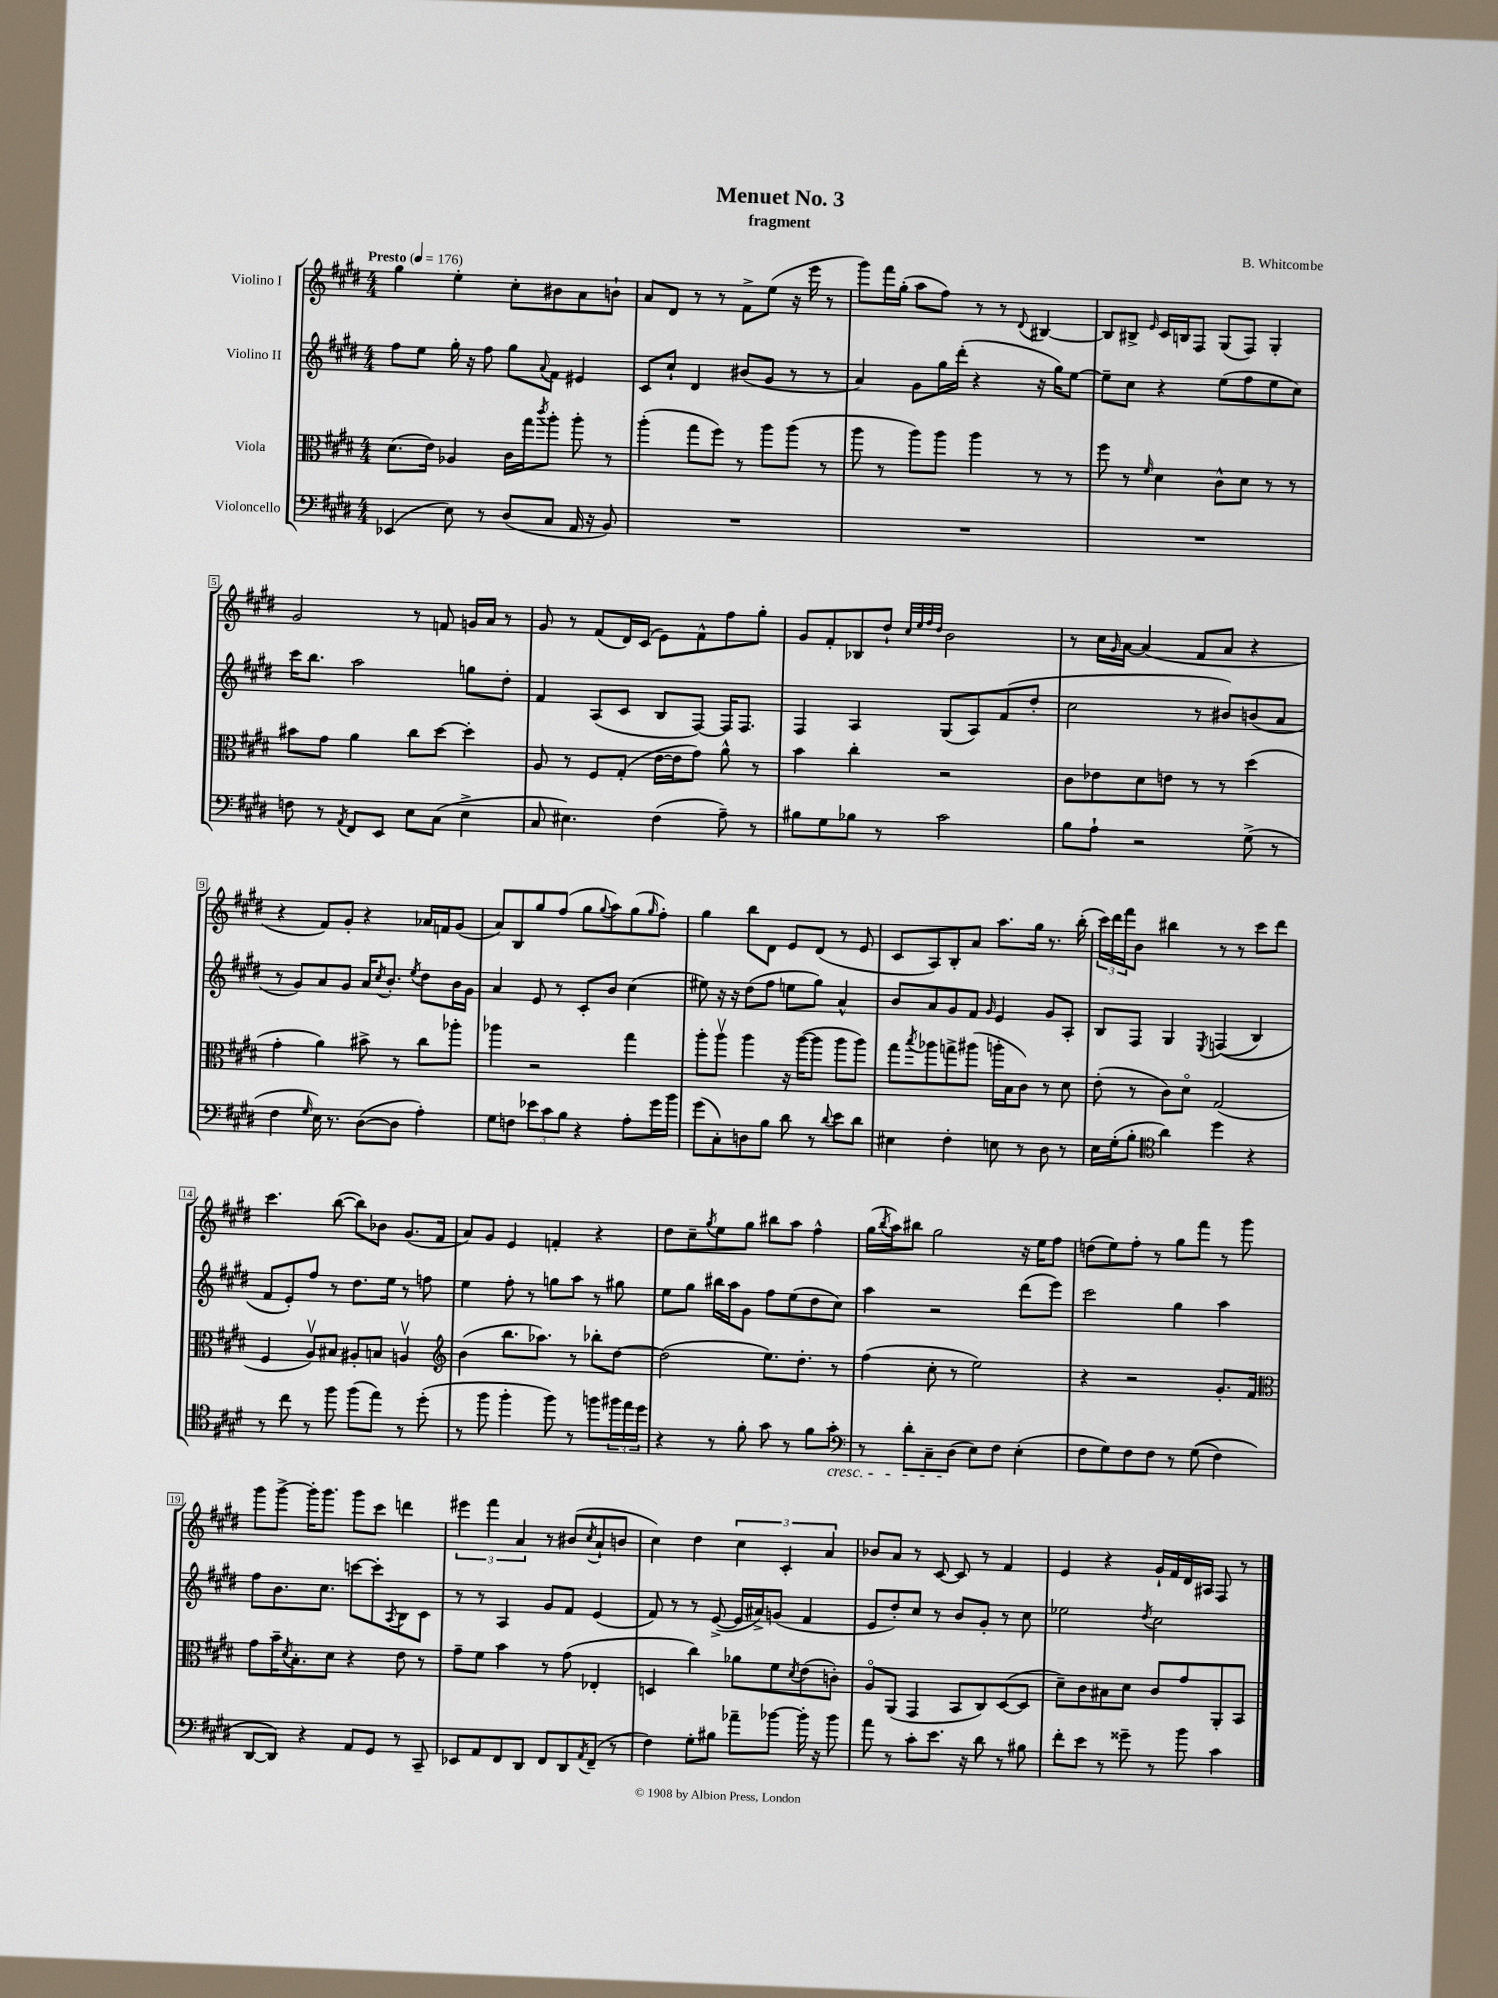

**kern	**kern	**kern	**kern
*part4	*part3	*part2	*part1
*staff4	*staff3	*staff2	*staff1
*I"Violoncello	*I"Viola	*I"Violino II	*I"Violino I
*clefF4	*clefC3	*clefG2	*clefG2
*k[f#c#g#d#]	*k[f#c#g#d#]	*k[f#c#g#d#]	*k[f#c#g#d#]
*M4/4	*M4/4	*M4/4	*M4/4
*MM176	*MM176	*MM176	*MM176
=1	=1	=1	=1
!	!	!	!LO:TX:a:B:t=Presto
(4EE-X/	(8.d#\L	8ff#\L	4gg#\
.	.	8ee\J	.
.	16e\Jk)	.	.
8E\)	4A-X/	16gg#'\	4ee'\
.	.	16r	.
8r	.	8ff#\	.
(8D#/L	16c#\LL	8gg#\L	8cc#'\L
.	16gg#\J	.	.
.	8qccc#/	8qqa/	.
8C#/J	8aa'\J	8f#\J	8b#X\
16AA/	8aa'\	4e#X/	8a\
16r	.	.	.
8BB/)	8r	.	8bn`\J
=2	=2	=2	=2
1r	(4aa'\	8c#/L	8a/L
.	.	8cc#`/J	8d#/J
.	8gg#\L	4d#/	8r
.	8ff#\J)	.	8r
.	8r	(8b#X/L	8f#^\L
.	8aa\L	8g#/J	(8ee\J
.	(8aa\J	8r	16r
.	.	.	16eee\
.	8r	8r	8r
=3	=3	=3	=3
1r	8aa\	4a/)	8ggg#\L)
.	8r	.	16fff#\L
.	.	.	(16gg#'\JJ
.	8aa\L)	8g#\L	8aa\L
.	8aa\J	16gg#\L	8ff#\J)
.	.	(16ddd#'\JJ	.
.	4aa\	4r	8r
.	.	.	8r
.	.	.	8qqd#/
.	8r	16r	[4B#X/
.	.	16gg#\KL)	.
.	8r	[8ee\J	.
=4	=4	=4	=4
1r	8ff#\	8ee~\L]	8B#/L]
.	8r	8cc#\J	8B#X^/J
.	16qqf#/	.	16qqe/
.	4d#\	4r	16c#/LL
.	.	.	16Bn/J
.	.	.	8F#/J
.	8c#^^\L	(8ee\L	(8G#/L
.	8d#\J	8ff#\	8F#/J)
.	8r	8ee\	4G#'/
.	8r	8cc#\J)	.
!!LO:LB:g=z
=5	=5	=5	=5
8Fn\	8b#X\L	16ccc#\KL	2g#/
.	.	8.bb\J	.
8r	8g#\J	.	.
8qAA/	.	.	.
8FF#/L	4a\	2aa\	.
8EE/J	.	.	.
8E\L	8cc#\L	.	8r
(8C#\J	[8dd#\J	.	8fn/
4E^\	4dd#'\]	8ggn\L	16gn/LL
.	.	.	16a/JJ
.	.	8dd#'\J	8r
=6	=6	=6	=6
8C#/	8A/	4f#/	8g#/
4.E#X\)	8r	.	8r
.	8F#/L	(8A/L	(8f#/L
.	(8G#'/J	8c#/J	16d#/L)
.	.	.	(16c#/JJ
(4F#\	[16e\LL	8B/L	8e\L)
.	16e\J]	.	.
.	8g#\J)	[8F#/J)	8f#^^\
8A~\)	8a^^\	16F#/KL]	8ff#\
.	.	8.F#/J	.
8r	8r	.	8gg#'\J
=7	=7	=7	=7
8B#X\L	4b\	4F#/	8g#/L
8G#\	.	.	8f#'/
8B-X\J	4cc#'\	4A/	8B-X/
8r	.	.	8dd#`/J
.	.	.	32qqcc#/LLL
.	.	.	32qqee/
.	.	.	32qqff#/
.	.	.	32qqdd#/JJJ
2c#\	2r	(8G#/L	2b\
.	.	8A/)	.
.	.	(8f#/	.
.	.	8dd#'/J	.
=8	=8	=8	=8
8B\L	8c#\L	2cc#\	8r
8A`\J	8e-X\	.	16cc#\LL
.	.	.	16qqg#/
.	.	.	[16a\JJ
2r	8d#\	.	(4a/]
.	8en\J	.	.
.	8r	8r	8f#/L
.	8r	8b#X/L)	8a/J
(8G#^\	(4dd#\	(8bn/	4r
8r	.	8a/J	.
!!LO:LB:g=z
=9	=9	=9	=9
4F#\	4g#'\	8r	4r
.	.	8g#/L)	.
16qqG#/	.	.	.
16E\)	4a\)	8a/	8f#/L)
8.r	.	.	.
.	.	8g#/J	8g#'/J
([8D#\L	8b#X^\	16a/KL	4r
.	.	8qcc#/	.
.	.	8.b'/J	.
8D#\J]	8r	.	.
.	.	8qee/	.
4A'\)	8cc#\L	8dd#\L	16a-X/LL
.	.	.	16fn/J
.	8aa-X'\J	16b\L	(8g#/J
.	.	16g#\JJ	.
=10	=10	=10	=10
8G#\L	4aa-X\	4a/	8a/L)
8Fn\J	.	.	8B/
12e-X\L	2r	8e/	8gg#/
12c#\	.	.	.
.	.	8r	(8ff#/J
12B\J	.	.	.
4r	.	8c#'/L	8gg#\L
.	.	.	8qqgg#/
.	.	8b/J	8aa\)
8A'\L	4gg#\	(4cc#\	(8gg#\
.	.	.	16qqgg#/
16g#\L	.	.	8ff#'\J)
16b\JJ	.	.	.
=11	=11	=11	=11
(8g#\L	8aa'\L	8ee#X\)	4gg#\
8C#'\)	8aav\J	16r	.
.	.	16r	.
8Dn\	4aa\	(8dd#\L	8bb\L
8B\J	.	8ff#\J	8d#\J
8d#\	16r	8een\L	8e/L
.	([16aa\KL	.	.
8r	8aa\J]	8gg#\J)	(8d#/J
8qqd#/	.	.	.
8e\L	8aa\L	4a^^/	8r
8d#\J	8aa\J)	.	8e/
=12	=12	=12	=12
4E#X\	8gg#\L	8b/L	8c#/L
.	8qbb/	.	.
.	8aa-X\	8a/	8A/)
4F#'\	8ggn^\	8g#/	8B'/
.	(8aa#X\J	8f#/J	8a/J
.	.	16qqg#/	.
8En\	16aan'\LL	4e/	8.aa\L
.	16B\J	.	.
8r	8c#\J)	.	.
.	.	.	16gg#\Jk
8D#\	8r	8g#/L	8.r
8r	8d#\	8A'/J	.
.	.	.	(16bb'\
=13	=13	=13	=13
16E\LL	(8e'\	8B/L	24ccc#\LL)
.	.	.	24ddd#\
(16G#'\J	.	.	.
.	.	.	24fff#\J
8B'\J	8r	8F#/J	8b\J
*clefC4	*	*	*
4a\)	8c#\L)	4G#/	4bb#X\
.	8d#\J	.	.
.	.	8qE/	.
4dd#\	(2G#/	((4Fn/	8r
.	.	.	8r
4r	.	4B/)	8ccc#\L
.	.	.	8ddd#\J
!!LO:LB:g=z
=14	=14	=14	=14
8r	4F#/	8f#/L	4.ccc#\
8cc#\	.	8e'/)	.
8r	8Av/L)	8ff#/J	.
8ff#\	8B#X/J	8r	([8bb\
(8ff#\L	8A#X'/L	8.dd#\L	8bb\L])
8ee\J)	8Bn/J	.	8b-X\J
.	.	16ee\Jk	.
8r	4Anv/	8r	(8.g#/L
(8dd#'\	.	8ffn\	.
.	.	.	16f#/Jk
=15	=15	=15	=15
*	*clefG2	*	*
8r	(4b\	4ee\	8a/L)
8ff#\	.	.	8g#/J
4ff#'\	8.bb\L	8ff#'\	4e/
.	.	8r	.
.	8.aa-X\J)	.	.
8ff#\)	.	8ggn\L	4fn'/
8r	8r	8aa\J	.
8ffn\L	8bb-X'\L	8r	4r
24ff#X\L	[8dd#\J	8gg#X\	.
24ee\	.	.	.
24dd#\JJ	.	.	.
=16	=16	=16	=16
4r	(2dd#\]	8ee\L	8dd#\L
.	.	8gg#\J	8cc#~\
.	.	.	8qgg#/
8r	.	16bb#X\LL	8ee\
.	.	16aa\J	.
8f#'\	.	8g#\J	8gg#\J
8g#\	8.ee\L)	8ff#\L	8bb#X\L
8r	.	(8ee\	8aa\J
.	8.dd#'\J	.	.
8f#\L	.	8dd#\	4ff#^^\
!LO:TX:b:i:t=cresc.	!	!	!
8g#'\J	8r	8cc#\J)	.
=17	=17	=17	=17
*clefF4	*	*	*
8r	(4ff#\	4aa\	(16gg#\LL
.	.	.	8qbb/
.	.	.	16aa\J)
8d#'\L	.	.	8bb#X\J
8C#~\	8cc#'\	2r	2gg#\
(8D#\J	8r	.	.
8E\L)	2ee\)	.	.
8F#\J	.	.	.
(4E'\	.	(8ddd#\L	16r
.	.	.	16ee\KL
.	.	8eee\J)	8ff#\J
=18	=18	=18	=18
8F#\L	4r	2ccc#\	(8ddn\L
8G#\)	.	.	8ee\)
8F#\	2r	.	8ff#'\J
8F#\J	.	.	8r
8r	.	4gg#\	8gg#\L
((8G#\	.	.	8fff#\J
4F#\)	8.g#'/L	4aa\	8r
.	.	.	8ggg#\
.	16f#/Jk	.	.
!!LO:LB:g=z
=19	=19	=19	=19
*	*clefC3	*	*
[8DD#/L	8g#\L	8ff#\L	8ggg#\L
8DD#/J])	16b~\K	8.b\	[8ggg#^\J
.	8qd#/	.	.
.	8.B'\	.	.
4r	.	.	16ggg#'\KL]
.	.	8.cc#\J	8.ggg#\J
.	8d#\J	.	.
8AA/L	4r	[8cccn\L	8ggg#\L
8GG#/J	.	8ccc'\]	8ccc#\J
.	.	8qA/	.
8r	8e\	8B\	4dddn\
8CC#~/	8r	8c#\J	.
=20	=20	=20	=20
8EE-X/L	8g#~\L	8r	6eee#X\
8AA/	8f#\J	8r	.
.	.	.	6fff#\
8FF#/	4b\	4A/	.
.	.	.	6a/
8DD#/J	.	.	.
8FF#/L	8r	8g#/L	8r
8DD#/	(8g#\	8f#/J	(8b#X/L
8qAA/	.	.	8qcc#/
(8FF#~/J	4E-X'/	(4e/	8a`/
8r	.	.	8bn/J
=21	=21	=21	=21
4F#\)	4Dn/	8f#/)	4cc#\)
.	.	8r	.
8G#'\L	4cc#\)	8r	4dd#\
8B#X\J	.	([8e^/	.
8a-X~\L	8a-X\L	16e/LL]	6cc#\
.	.	16a#X^/J)	.
[8b-X\J	8f#\	(8gn/J	.
.	.	.	6c#'/
.	8qd#/	.	.
16b-'\]	(8e\	4f#/	.
16r	.	.	.
.	.	.	6a/
8b-\	8cn'\J)	.	.
=22	=22	=22	=22
8a\	8A/L	8e/L	8b-X/L
8r	(8AA/J	8dd#'/)	8a/J
8c#'\L	4GG#/	8cc#/J	8r
8.e\J	.	8r	[8c#/
.	8BB/L	8b/L	8c#/]
16r	.	.	.
8d#\	8C#/)	8g#'/J	8r
8r	([8D#/	8r	4f#/
8B#X\	8D#/J]	8cc#\	.
=23	=23	=23	=23
8f#'\L	8d#~\L)	2ee-X\	4e/
8e\J	8c#\	.	.
8r	8B#X\	.	4r
8g##X~\	8d#\J	.	.
.	.	8qdd#/	.
8r	8c#/L	2cc#\	16g#`/LL
.	.	.	16f#/
8b\	8g#/	.	16d#/
.	.	.	16A#X/JJ
4c#\	8AA'/	.	8F#/
.	8BB/J	.	8r
==	==	==	==
*-	*-	*-	*-
